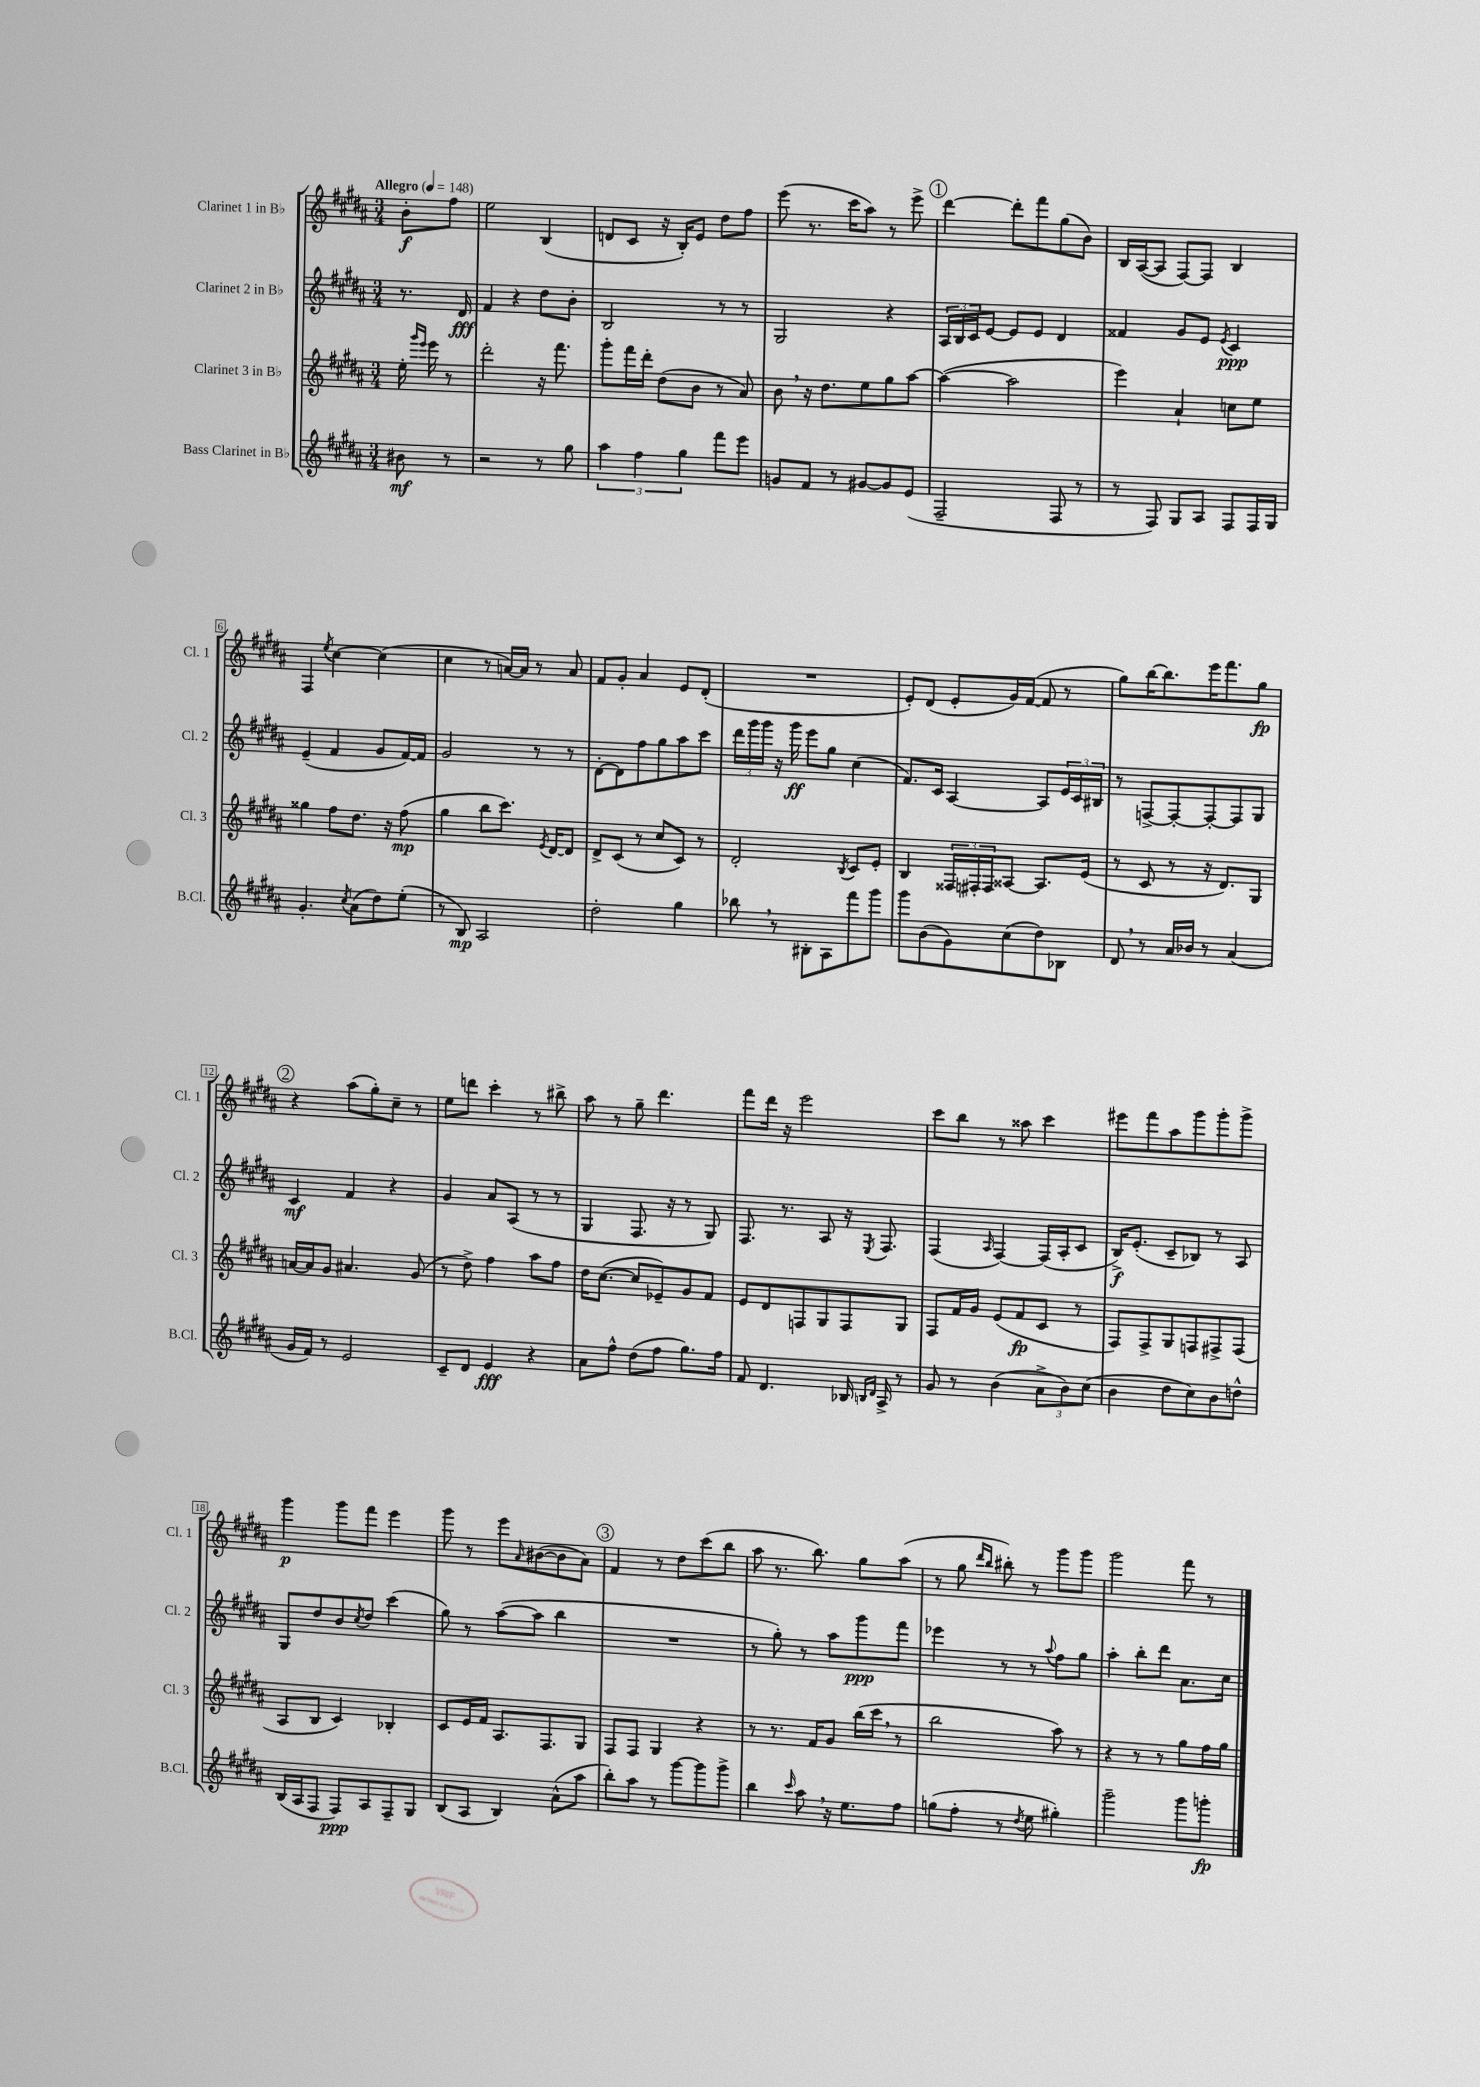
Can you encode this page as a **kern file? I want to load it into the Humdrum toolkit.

**kern	**dynam	**kern	**dynam	**kern	**dynam	**kern	**dynam
*part4	*part4	*part3	*part3	*part2	*part2	*part1	*part1
*staff4	*staff4	*staff3	*staff3	*staff2	*staff2	*staff1	*staff1
*I"Bass Clarinet in B♭	*	*I"Clarinet 3 in B♭	*	*I"Clarinet 2 in B♭	*	*I"Clarinet 1 in B♭	*
*I'B.Cl.	*	*I'Cl. 3	*	*I'Cl. 2	*	*I'Cl. 1	*
*clefG2	*	*clefG2	*	*clefG2	*	*clefG2	*
*k[f#c#g#d#a#]	*	*k[f#c#g#d#a#]	*	*k[f#c#g#d#a#]	*	*k[f#c#g#d#a#]	*
*M3/4	*	*M3/4	*	*M3/4	*	*M3/4	*
*MM148	*	*MM148	*	*MM148	*	*MM148	*
=	=	=	=	=	=	=	=
!	!	!	!	!	!	!LO:TX:a:B:t=Allegro	!
8b#X\	mf	16ee'\	.	8.r	.	8b'\L	f
.	.	16qqggg#/LL	.	.	.	.	.
.	.	16qqeee/JJ	.	.	.	.	.
.	.	16eee\	.	.	.	.	.
8r	.	8r	.	.	.	8ff#\J	.
.	.	.	.	16d#/	fff	.	.
=1	=1	=1	=1	=1	=1	=1	=1
2r	.	2ddd#'\	.	4f#/	.	2ee\	.
.	.	.	.	4r	.	.	.
8r	.	16r	.	8dd#\L	.	(4B/	.
.	.	8.fff#\	.	.	.	.	.
8gg#\	.	.	.	8b'\J	.	.	.
=2	=2	=2	=2	=2	=2	=2	=2
6aa#\	.	8ggg#'\L	.	2B/	.	8dn/L	.
.	.	16fff#\L	.	.	.	8c#/J	.
6ff#\	.	.	.	.	.	.	.
.	.	16ddd#'\JJ	.	.	.	.	.
.	.	(8dd#\L	.	.	.	16r	.
.	.	.	.	.	.	16B'/KL)	.
6gg#\	.	.	.	.	.	.	.
.	.	8b\J	.	.	.	8e/J	.
8fff#\L	.	8r	.	8r	.	8dd#\L	.
8eee\J	.	8a#/)	.	8r	.	8ff#\J	.
=3	=3	=3	=3	=3	=3	=3	=3
8gn/L	.	8b,\	.	2G#/	.	(8eee\	.
8f#/J	.	16r	.	.	.	8.r	.
.	.	8.dd#\L	.	.	.	.	.
8r	.	.	.	.	.	.	.
.	.	.	.	.	.	16ccc#\KL	.
[8g#X/L	.	8ee\	.	.	.	8aa#\J)	.
8g#/]	.	8gg#\	.	4r	.	8r	.
(8e/J	.	[8aa#\J	.	.	.	8eee^\	.
!!LO:REH:place=s1:t=1
=4	=4	=4	=4	=4	=4	=4	=4
2F#~/	.	(4aa#\_	.	24A#/LL	.	[4ddd#\	.
.	.	.	.	24B/	.	.	.
.	.	.	.	24c#/J	.	.	.
.	.	.	.	[8e/J	.	.	.
.	.	2aa#\]	.	8e/L]	.	8ddd#'\L]	.
.	.	.	.	8e/J	.	8fff#\	.
8F#/	.	.	.	4d#/	.	(8gg#\	.
8r	.	.	.	.	.	8b\J)	.
=5	=5	=5	=5	=5	=5	=5	=5
8r	.	4eee\)	.	4f##X/	.	16B/LL	.
.	.	.	.	.	.	([16A#/J	.
8F#/)	.	.	.	.	.	8A#/J]	.
8G#/L	.	4a#`/	.	8g#/L	.	[8F#/L)	.
8A#/J	.	.	.	8e/J	.	8F#/J]	.
.	.	.	.	8qe/	.	.	.
8F#/L	.	8ccn\L	.	4c#/	ppp	4B/	.
16F#/L	.	8ee\J	.	.	.	.	.
16G#/JJ	.	.	.	.	.	.	.
!!LO:LB:g=z
=6	=6	=6	=6	=6	=6	=6	=6
4.g#'/	.	4gg##X\	.	(4e~/	.	4F#/	.
.	.	.	.	.	.	8qee/	.
.	.	8ff#\L	.	4f#/	.	[4cc#\	.
8qcc#/	.	.	.	.	.	.	.
(8a#\L	.	8.dd#\J	.	.	.	.	.
8dd#\)	.	.	.	8g#/L	.	(4cc#\]	.
.	.	16r	.	.	.	.	.
(8ee'\J	.	(8ff#\	mp	[16f#/L)	.	.	.
.	.	.	.	16f#/JJ]	.	.	.
=7	=7	=7	=7	=7	=7	=7	=7
8r	.	4gg#\	.	2g#/	.	4cc#\	.
8B/)	mp	.	.	.	.	.	.
2A#/	.	8bb\L	.	.	.	8r	.
.	.	8.ccc#\J)	.	.	.	[16an/LL)	.
.	.	.	.	.	.	16a/JJ]	.
.	.	.	.	8r	.	8r	.
.	.	8qe/	.	.	.	.	.
.	.	[16d#/KL	.	.	.	.	.
.	.	8d#/J]	.	8r	.	8a/	.
=8	=8	=8	=8	=8	=8	=8	=8
2dd#'\	.	8d#^/L	.	[8d#'\L	.	8f#/L	.
.	.	(8c#/J	.	8d#\]	.	8g#'/J	.
.	.	8r	.	8ff#\	.	4a#/	.
.	.	8cc#/L	.	8gg#\	.	.	.
4gg#\	.	8c#/J)	.	8aa#\	.	8e/L	.
.	.	8r	.	8ccc#\J	.	(8d#'/J	.
=9	=9	=9	=9	=9	=9	=9	=9
8bb-X,\	.	2d#'/	.	24ddd#\LL	.	2.r	.
.	.	.	.	24ggg#\	.	.	.
.	.	.	.	24ggg#\JJ	.	.	.
8r	.	.	.	16r	.	.	.
.	.	.	.	16ggg#\	ff	.	.
8B#X'\L	.	.	.	8eee\L	.	.	.
8A#\	.	.	.	8gg#\J	.	.	.
.	.	8qB/	.	.	.	.	.
8fff#\	.	8c#/L	.	(4cc#\	.	.	.
8ggg#\J	.	8e'/J	.	.	.	.	.
=10	=10	=10	=10	=10	=10	=10	=10
8ggg#\L	.	4B/	.	8.f#/L)	.	8e'/L)	.
(8b\	.	.	.	.	.	(8d#/J	.
.	.	.	.	16c#/Jk	.	.	.
8g#\)	.	24F##X/LL	.	[4A#/	.	8e'/L	.
.	.	24F#X'/	.	.	.	.	.
.	.	24F#/J	.	.	.	.	.
(8cc#\	.	[8A##X/J	.	.	.	16g#/L)	.
.	.	.	.	.	.	([16f#/JJ	.
8dd#\)	.	8.A##/L]	.	8A#/L]	.	8f#/]	.
8B-X\J	.	.	.	24e/L	.	8r	.
.	.	.	.	24c#/	.	.	.
.	.	(16e/Jk	.	.	.	.	.
.	.	.	.	24B#X/JJ	.	.	.
=11	=11	=11	=11	=11	=11	=11	=11
8d#,/	.	8r	.	8r	.	8gg#\L)	.
8r	.	8c#/	.	[8Fn^/L	.	[16bb\K	.
.	.	.	.	.	.	8.bb\]	.
16a#/LL	.	8r	.	8F'/_	.	.	.
16b-X/JJ	.	.	.	.	.	.	.
8r	.	16r	.	8F'/_	.	16eee\K	.
.	.	8.d#/L)	.	.	.	8.fff#\	.
(4a#/	.	.	.	8F/]	.	.	.
.	.	8G#/J	.	8G#/J	.	8gg#\J	fp
!!LO:LB:g=z
!!LO:REH:place=s1:t=2
=12	=12	=12	=12	=12	=12	=12	=12
16g#/LL	.	[16an/LL	.	4c#/	mf	4r	.
16f#/JJ)	.	16a/J]	.	.	.	.	.
8r	.	8g#/J	.	.	.	.	.
2e/	.	4.a#X/	.	4f#/	.	(8aa#\L	.
.	.	.	.	.	.	8gg#'\)	.
.	.	.	.	4r	.	8cc#~\J	.
.	.	(8g#/	.	.	.	8r	.
=13	=13	=13	=13	=13	=13	=13	=13
8c#~/L	.	8r	.	4g#/	.	8ee\L	.
8d#/J	.	8dd#^\)	.	.	.	8dddn\J	.
4e/	fff	4ff#\	.	8a#/L	.	4ccc#'\	.
.	.	.	.	(8A#/J	.	.	.
4r	.	8aa#\L	.	8r	.	8r	.
.	.	8ff#\J	.	8r	.	8bb#X^\	.
=14	=14	=14	=14	=14	=14	=14	=14
8a#\L	.	16dd#\KL	.	4G#/	.	8aa#\	.
.	.	([8.cc#\J	.	.	.	.	.
8ff#^^\J	.	.	.	.	.	8r	.
(8dd#\L	.	8cc#/L]	.	8.F#/	.	8gg#~\	.
8ff#\J	.	8e-X~/)	.	.	.	4.ddd#\	.
.	.	.	.	16r	.	.	.
8.gg#\L)	.	8g#/	.	8r	.	.	.
.	.	8f#/J	.	8G#/)	.	.	.
16ff#\Jk	.	.	.	.	.	.	.
=15	=15	=15	=15	=15	=15	=15	=15
8f#/	.	8e/L	.	8.F#/	.	8fff#\L	.
4.d#/	.	8d#/	.	.	.	16ddd#\Jk	.
.	.	.	.	8.r	.	16r	.
.	.	8Fn/	.	.	.	2eee\	.
.	.	8G#/	.	8A#/	.	.	.
16B-X/	.	8F/	.	16r	.	.	.
16qqBn/LL	.	.	.	.	.	.	.
16qqd#/JJ	.	.	.	8qE/	.	.	.
16A#^/	.	.	.	8.F#/	.	.	.
8r	.	8G#/J	.	.	.	.	.
=16	=16	=16	=16	=16	=16	=16	=16
8g#/	.	8F#/L	.	(4F#/	.	8ccc#\L	.
8r	.	16f#/L	.	.	.	8bb\J	.
.	.	16g#/JJ	.	.	.	.	.
.	.	.	.	16qqA#/	.	.	.
(4b\	.	(8e/L	.	[4F#/)	.	8r	.
.	.	8f#/	fp	.	.	8aa##X\	.
12a#^\L	.	8c#/J	.	(16F#/LL]	.	4ccc#\	.
.	.	.	.	16A#'/J	.	.	.
12b\)	.	.	.	.	.	.	.
.	.	8r	.	8c#/J	.	.	.
(12cc#\J	.	.	.	.	.	.	.
=17	=17	=17	=17	=17	=17	=17	=17
4b\	.	8F#/L)	.	16B^/KL)	f	8eee#X\L	.
.	.	.	.	(8.e'/J	.	.	.
.	.	8F#^/	.	.	.	8fff#\	.
8dd#\L	.	8G#/	.	8c#~/L	.	8aa#\	.
8cc#\)	.	8Fn/	.	8B-X/J)	.	8ggg#\	.
8b\	.	8F#X^/	.	8r	.	8ggg#'\	.
8ddn^^\J	.	(8F#/J	.	8A#/	.	8ggg#^\J	.
!!LO:LB:g=z
=18	=18	=18	=18	=18	=18	=18	=18
(16B/LL	.	8A#/L	.	8G#/L	.	4ggg#\	p
16A#/J	.	.	.	.	.	.	.
8F#/J	.	8B/J	.	8dd#/	.	.	.
8F#/L)	ppp	4c#/)	.	8b/	.	8ggg#\L	.
.	.	.	.	8qcc#/	.	.	.
8A#/	.	.	.	8dd#/J	.	8fff#\J	.
8F#~/	.	4B-X'/	.	(4ccc#\	.	4eee\	.
8G#/J	.	.	.	.	.	.	.
=19	=19	=19	=19	=19	=19	=19	=19
(8B/L	.	8c#/L	.	8gg#\)	.	8ggg#\	.
8A#/J	.	16e/L	.	8r	.	8r	.
.	.	16f#/JJ	.	.	.	.	.
4B/)	.	8.A#/L	.	([8aa#\L	.	8eee\L	.
.	.	.	.	.	.	16qqa#/	.
.	.	.	.	8aa#\J]	.	([8b#X\	.
.	.	8.F#/	.	.	.	.	.
(8a#^^\L	.	.	.	4bb\	.	8b#\]	.
8aa#\J	.	8G#/J	.	.	.	8a#\J)	.
!!LO:REH:place=s1:t=3
=20	=20	=20	=20	=20	=20	=20	=20
8bb'\L)	.	8F#/L	.	2.r	.	4f#/	.
8aa#\J	.	8F#/J	.	.	.	.	.
8r	.	4G#/	.	.	.	8r	.
[8ggg#\L	.	.	.	.	.	8dd#\L	.
8ggg#\]	.	4r	.	.	.	(8ccc#\	.
8ggg#^\J	.	.	.	.	.	8bb\J	.
=21	=21	=21	=21	=21	=21	=21	=21
4bb\	.	8r	.	8r	.	8aa#\	.
.	.	8.r	.	8gg#'\)	.	8.r	.
16qqccc#/	.	.	.	.	.	.	.
8aa#,\	.	.	.	8r	.	.	.
.	.	16f#/KL	.	.	.	8.bb\)	.
16r	.	8g#/J	.	8aa#\L	.	.	.
8.ee\L	.	.	.	.	.	.	.
.	.	(16bb\LL	.	8ggg#\	ppp	8gg#\L	.
.	.	16ccc#,\JJ	.	.	.	.	.
8ff#\J	.	8r	.	8fff#\J	.	(8aa#\J	.
=22	=22	=22	=22	=22	=22	=22	=22
(8ggn\L	.	2bb\	.	4eee-X\	.	8r	.
8ff#'\J	.	.	.	.	.	8gg#\	.
.	.	.	.	.	.	16qqddd#/LL	.
.	.	.	.	.	.	16qqbb/JJ	.
8r	.	.	.	8r	.	8bb#X'\)	.
8qdd#/	.	.	.	.	.	.	.
8ee\	.	.	.	8r	.	8r	.
.	.	.	.	8qqaa#/	.	.	.
4gg#X'\)	.	8aa#\)	.	8ff#\L	.	8ggg#\L	.
.	.	8r	.	8gg#\J	.	8ggg#\J	.
=23	=23	=23	=23	=23	=23	=23	=23
2ggg#~\	.	4r	.	4aa#'\	.	2ggg#\	.
.	.	8r	.	8bb'\L	.	.	.
.	.	8r	.	8ddd#\J	.	.	.
8ggg#\L	.	8gg#\L	.	8.a#\L	.	8fff#\	.
8gggn'\J	fp	16ff#\L	.	.	.	8r	.
.	.	16gg#\JJ	.	16cc#\Jk	.	.	.
==	==	==	==	==	==	==	==
*-	*-	*-	*-	*-	*-	*-	*-
